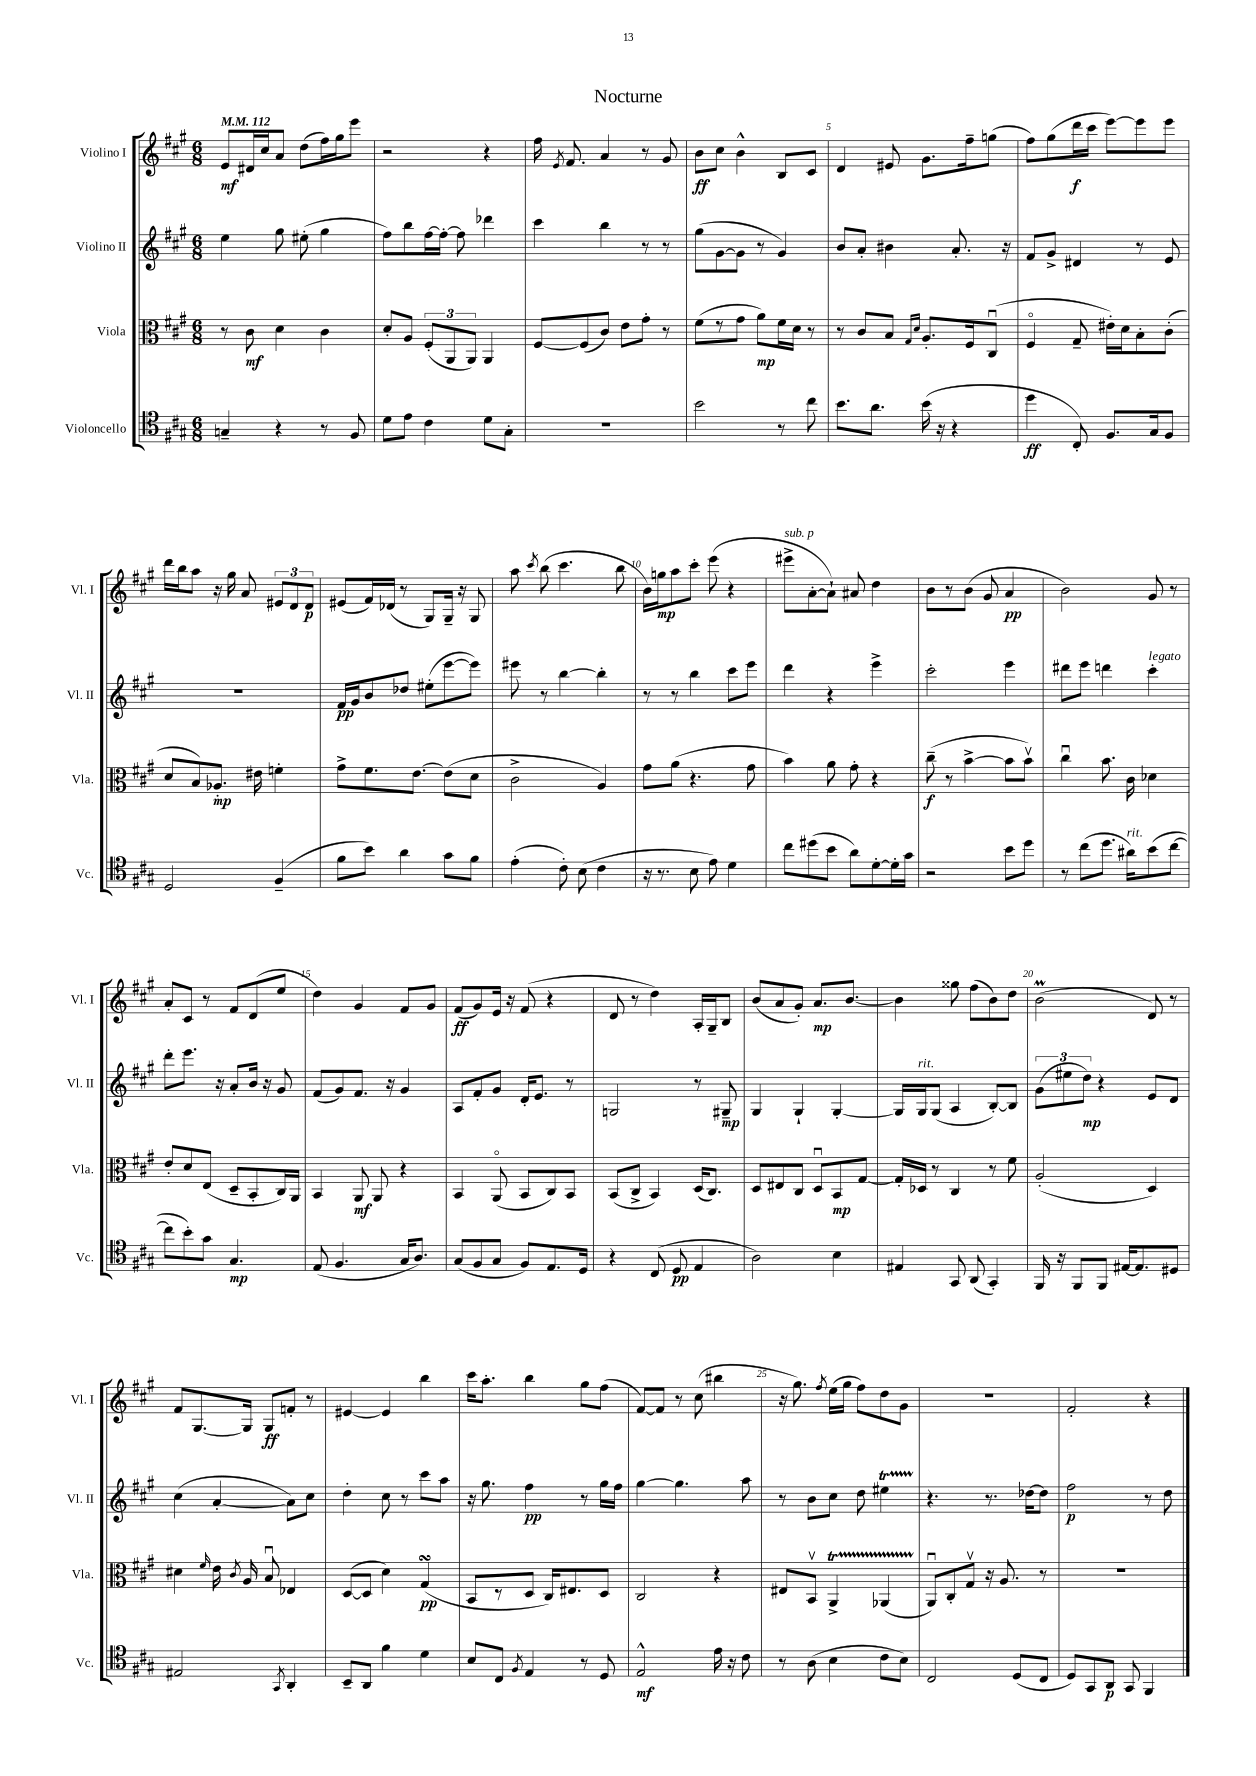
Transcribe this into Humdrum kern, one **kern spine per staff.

**kern	**dynam	**kern	**dynam	**kern	**dynam	**kern	**dynam
*part4	*part4	*part3	*part3	*part2	*part2	*part1	*part1
*staff4	*staff4	*staff3	*staff3	*staff2	*staff2	*staff1	*staff1
*I"Violoncello	*	*I"Viola	*	*I"Violino II	*	*I"Violino I	*
*I'Vc.	*	*I'Vla.	*	*I'Vl. II	*	*I'Vl. I	*
*clefC4	*	*clefC3	*	*clefG2	*	*clefG2	*
*k[f#c#g#]	*	*k[f#c#g#]	*	*k[f#c#g#]	*	*k[f#c#g#]	*
*M6/8	*	*M6/8	*	*M6/8	*	*M6/8	*
*MM112	*	*MM112	*	*MM112	*	*MM112	*
=1	=1	=1	=1	=1	=1	=1	=1
4Gn~/	.	8r	.	4ee\	.	8e/L	mf
.	.	8c#\	mf	.	.	16d#X/L	.
.	.	.	.	.	.	16cc#/J	.
4r	.	4d\	.	8gg#\	.	8a/J	.
.	.	.	.	(8ee#X'\	.	(8dd\L	.
8r	.	4c#\	.	4gg#\	.	16ff#\L)	.
.	.	.	.	.	.	16gg#\J	.
8F#/	.	.	.	.	.	8eee\J	.
=2	=2	=2	=2	=2	=2	=2	=2
8d\L	.	8d'/L	.	8ff#\L)	.	2r	.
8e\J	.	8A/J	.	8bb\	.	.	.
4c#\	.	(12F#'/L	.	[16ff#\L	.	.	.
.	.	.	.	16ff#'\JJ_	.	.	.
.	.	12AA/	.	.	.	.	.
.	.	.	.	8ff#\]	.	.	.
.	.	12AA/J)	.	.	.	.	.
8d\L	.	4AA/	.	4ddd-X\	.	4r	.
8G#'\J	.	.	.	.	.	.	.
=3	=3	=3	=3	=3	=3	=3	=3
2.r	.	[8F#/L	.	4ccc#\	.	16ff#\	.
.	.	.	.	.	.	8qe/	.
.	.	.	.	.	.	8.f#/	.
.	.	(8F#/]	.	.	.	.	.
.	.	8c#/J)	.	4bb\	.	4a/	.
.	.	8e\L	.	.	.	.	.
.	.	8g#'\J	.	8r	.	8r	.
.	.	8r	.	8r	.	8g#/	.
=4	=4	=4	=4	=4	=4	=4	=4
2b\	.	(8f#\L	.	(8gg#\L	.	8b\L	ff
.	.	8r	.	[8g#\	.	8cc#\J	.
.	.	8g#\J	.	8g#\J]	.	4b^^\	.
.	.	8a\L)	mp	8r	.	.	.
8r	.	16f#\L	.	4g#/)	.	8B/L	.
.	.	16d\JJ	.	.	.	.	.
8cc#\	.	8r	.	.	.	8c#/J	.
=5	=5	=5	=5	=5	=5	=5	=5
8.b\L	.	8r	.	8b/L	.	4d/	.
.	.	8c#/L	.	8a'/J	.	.	.
8.a\J	.	.	.	.	.	.	.
.	.	8B/J	.	4b#X\	.	8e#X/	.
.	.	16qqG#/LL	.	.	.	.	.
.	.	16qqd/JJ	.	.	.	.	.
(16b\	.	8.A'/L	.	.	.	8.g#\L	.
16r	.	.	.	.	.	.	.
4r	.	.	.	8.a'/	.	.	.
.	.	16F#/k	.	.	.	16ff#~\k	.
.	.	(8C#u/J	.	.	.	(8ggn\J	.
.	.	.	.	16r	.	.	.
=6	=6	=6	=6	=6	=6	=6	=6
4dd\	ff	4F#/	.	8f#/L	.	8ff#\L)	.
.	.	.	.	8g#^/J	.	(8gg#\	.
8C#'/)	.	8G#~/	.	4d#X/	.	16ddd\L	f
.	.	.	.	.	.	16ccc#\JJ	.
8.F#/L	.	16e#X'\LL)	.	.	.	[8eee\L)	.
.	.	16d\J	.	.	.	.	.
.	.	8B'\	.	8r	.	8eee\]	.
16G#/k	.	.	.	.	.	.	.
8F#/J	.	(8c#'\J	.	8e/	.	8eee\J	.
!!LO:LB:g=z
=7	=7	=7	=7	=7	=7	=7	=7
2D/	.	8d/L	.	2.r	.	16ddd\LL	.
.	.	.	.	.	.	16bb\J	.
.	.	8B/)	.	.	.	8aa\J	.
.	.	8.A-X'/J	mp	.	.	16r	.
.	.	.	.	.	.	16gg#\	.
.	.	.	.	.	.	8a/	.
.	.	16e#X\	.	.	.	.	.
(4F#~/	.	4fn'\	.	.	.	12e#X/L	.
.	.	.	.	.	.	12d/	.
.	.	.	.	.	.	12d/J	p
=8	=8	=8	=8	=8	=8	=8	=8
8f#\L	.	8g#^\L	.	16f#/LL	pp	(8e#X/L	.
.	.	.	.	16g#/J	.	.	.
8b\J)	.	8.f#\	.	8b/	.	16f#/L)	.
.	.	.	.	.	.	(16d-X/JJ	.
4a\	.	.	.	8dd-X/J	.	8r	.
.	.	[8.e\J	.	.	.	.	.
.	.	.	.	(8ee#X'\L	.	8G#/L)	.
8g#\L	.	(8e\L]	.	[8eee\	.	16G#~/Jk	.
.	.	.	.	.	.	16r	.
8f#\J	.	8d\J	.	8eee\J])	.	8G#/	.
=9	=9	=9	=9	=9	=9	=9	=9
(4e'\	.	2c#^\	.	8eee#X\	.	8aa\	.
.	.	.	.	.	.	8qccc#/	.
.	.	.	.	8r	.	(8bb\	.
8c#'\)	.	.	.	[4bb\	.	4.ccc#\	.
(8B\	.	.	.	.	.	.	.
4c#\	.	4A/)	.	4bb'\]	.	.	.
.	.	.	.	.	.	8bb\	.
=10	=10	=10	=10	=10	=10	=10	=10
16r	.	8g#\L	.	8r	.	16b\LL)	.
8.r	.	.	.	.	.	16ggn\J	mp
.	.	(8a\J	.	8r	.	8aa\	.
8B\	.	4.r	.	4bb\	.	8ccc#'\J	.
8e\)	.	.	.	.	.	(8eee\	.
4d\	.	.	.	8ccc#\L	.	4r	.
.	.	8g#\	.	8eee\J	.	.	.
=11	=11	=11	=11	=11	=11	=11	=11
!	!	!	!	!	!	!LO:TX:a:i:t=sub. p	!
8cc#\L	.	4b\)	.	4ddd\	.	8eee#X^\L	.
(8dd#X\	.	.	.	.	.	[8a'\	.
8b\J	.	8a\	.	4r	.	8a`\J])	.
8a\L)	.	8g#'\	.	.	.	8a#X/	.
[8d'\	.	4r	.	4eee^\	.	4dd\	.
16d'\L]	.	.	.	.	.	.	.
16g#\JJ	.	.	.	.	.	.	.
=12	=12	=12	=12	=12	=12	=12	=12
2r	.	(8cc#~\	f	2ccc#'\	.	8b\L	.
.	.	8r	.	.	.	8r	.
.	.	[4b^\	.	.	.	(8b\J	.
.	.	.	.	.	.	8g#/	.
8b\L	.	8b\L]	.	4eee\	.	4a/	pp
8dd\J	.	8bv\J)	.	.	.	.	.
=13	=13	=13	=13	=13	=13	=13	=13
8r	.	4cc#u\	.	8ddd#X\L	.	2b\)	.
(8cc#\L	.	.	.	8eee\J	.	.	.
8.dd\J	.	8.b\	.	4dddn\	.	.	.
!LO:TX:a:i:t=rit.	!	!	!	!	!	!	!
16a#X\KL)	.	16c#\	.	.	.	.	.
!	!	!	!	!LO:TX:a:i:t=legato	!	!	!
(8b\	.	4d-X\	.	4ccc#'\	.	8g#/	.
[8cc#\J	.	.	.	.	.	8r	.
!!LO:LB:g=z
=14	=14	=14	=14	=14	=14	=14	=14
8cc#\L]	.	8e'/L	.	8ddd'\L	.	8a'/L	.
8b'\)	.	8d/	.	8.eee\J	.	8c#/J	.
8g#\J	.	(8E/J	.	.	.	8r	.
.	.	.	.	16r	.	.	.
4.G#/	mp	8D~/L	.	8a'/L	.	8f#/L	.
.	.	8BB'/	.	16b/Jk	.	(8d/	.
.	.	.	.	16r	.	.	.
.	.	16C#/L)	.	8g#/	.	8ee/J	.
.	.	16AA/JJ	.	.	.	.	.
=15	=15	=15	=15	=15	=15	=15	=15
(8E/	.	4BB/	.	(8f#/L	.	4dd\)	.
4.F#/	.	.	.	8g#/)	.	.	.
.	.	8AA/	mf	8.f#/J	.	4g#/	.
.	.	8AA/	.	.	.	.	.
.	.	.	.	16r	.	.	.
16G#/KL	.	4r	.	4g#/	.	8f#/L	.
8.A/J)	.	.	.	.	.	.	.
.	.	.	.	.	.	8g#/J	.
=16	=16	=16	=16	=16	=16	=16	=16
(8G#/L	.	4BB/	.	8A/L	.	(8f#/L	ff
8F#/	.	.	.	8f#'/	.	8g#/)	.
8G#/J	.	(8AA/	.	8g#/J	.	16e/Jk	.
.	.	.	.	.	.	16r	.
8F#/L)	.	8BB/L	.	16d'/KL	.	(8f#/	.
.	.	.	.	8.e/J	.	.	.
8.E/	.	8C#/)	.	.	.	4r	.
.	.	8BB/J	.	8r	.	.	.
16D/Jk	.	.	.	.	.	.	.
=17	=17	=17	=17	=17	=17	=17	=17
4r	.	(8BB/L	.	2Gn/	.	8d/	.
.	.	8C#^/J	.	.	.	8r	.
(8C#/	.	4BB/)	.	.	.	4dd\)	.
8D/	pp	.	.	.	.	.	.
4E/	.	(16D/KL	.	8r	.	16A'/LL	.
.	.	8.C#/J)	.	.	.	16G#~/J	.
.	.	.	.	8G#X~/	mp	8B/J	.
=18	=18	=18	=18	=18	=18	=18	=18
2A\)	.	8D/L	.	4G#/	.	(8b/L	.
.	.	8E#X/	.	.	.	8a/	.
.	.	8C#/J	.	4G#`/	.	8g#'/J)	.
.	.	8Du/L	.	.	.	8.a/L	mp
4B\	.	8BB/	mp	[4G#'/	.	.	.
.	.	.	.	.	.	[8.b/J	.
.	.	[8G#/J	.	.	.	.	.
=19	=19	=19	=19	=19	=19	=19	=19
4E#X/	.	16G#'/LL]	.	16G#/LL]	.	4b\]	.
!	!	!	!	!LO:TX:a:i:t=rit.	!	!	!
.	.	16D-X/JJ	.	16G#/J	.	.	.
.	.	8r	.	(8G#/J	.	.	.
8GG#/	.	4C#/	.	4A/	.	8gg##X\	.
(8AA/	.	.	.	.	.	(8ff#\L	.
4GG#'/)	.	8r	.	[8B'/L)	.	8b\)	.
.	.	8f#\	.	8B/J]	.	8dd\J	.
=20	=20	=20	=20	=20	=20	=20	=20
16FF#/	.	(2A'/	.	(12g#\L	.	(2bM\	.
16r	.	.	.	.	.	.	.
.	.	.	.	12ee#X\	.	.	.
8FF#/L	.	.	.	.	.	.	.
.	.	.	.	12dd\J)	mp	.	.
8FF#/J	.	.	.	4r	.	.	.
[16E#X/KL	.	.	.	.	.	.	.
8.E#/]	.	.	.	.	.	.	.
.	.	4D/)	.	8e/L	.	8d/)	.
8D#X/J	.	.	.	8d/J	.	8r	.
!!LO:LB:g=z
=21	=21	=21	=21	=21	=21	=21	=21
2E#X/	.	4d#X\	.	(4cc#\	.	8f#/L	.
.	.	.	.	.	.	[8.G#/	.
.	.	16qqf#/	.	.	.	.	.
.	.	16e\	.	[4a'/	.	.	.
.	.	8qc#/	.	.	.	.	.
.	.	16A/	.	.	.	16G#/Jk]	.
.	.	8Bu/	.	.	.	8G#/L	ff
8qGG#/	.	.	.	.	.	.	.
4AA'/	.	4E-X/	.	8a\L])	.	8fn'/J	.
.	.	.	.	8cc#\J	.	8r	.
=22	=22	=22	=22	=22	=22	=22	=22
8BB~/L	.	([8D/L	.	4dd'\	.	[4e#X/	.
8AA/J	.	8D/J]	.	.	.	.	.
4f#\	.	4d\)	.	8cc#\	.	4e#/]	.
.	.	.	.	8r	.	.	.
4d\	.	(4G#sSsS/	pp	8ccc#\L	.	4bb\	.
.	.	.	.	8aa\J	.	.	.
=23	=23	=23	=23	=23	=23	=23	=23
8B/L	.	8BB/L	.	16r	.	16ccc#\KL	.
.	.	.	.	8.gg#\	.	8.aa'\J	.
8C#/J	.	8r	.	.	.	.	.
8qF#/	.	.	.	.	.	.	.
4E/	.	8D/J	.	4ff#\	pp	4bb\	.
.	.	16C#/KL)	.	.	.	.	.
.	.	8.E#X/	.	.	.	.	.
8r	.	.	.	8r	.	8gg#\L	.
8D/	.	8D/J	.	16gg#\LL	.	(8ff#\J	.
.	.	.	.	16ff#\JJ	.	.	.
=24	=24	=24	=24	=24	=24	=24	=24
2E^^/	mf	2C#/	.	[4gg#\	.	[8f#/L)	.
.	.	.	.	.	.	8f#/J]	.
.	.	.	.	4.gg#\]	.	8r	.
.	.	.	.	.	.	(8cc#\	.
16e\	.	4r	.	.	.	4bb#X\	.
16r	.	.	.	.	.	.	.
8c#\	.	.	.	8aa\	.	.	.
=25	=25	=25	=25	=25	=25	=25	=25
8r	.	8E#X/L	.	8r	.	16r	.
.	.	.	.	.	.	8.gg#\)	.
(8A\	.	8BBv/J	.	8b\L	.	.	.
.	.	.	.	.	.	8qff#/	.
4B\	.	4AAT^/	.	8cc#\J	.	(16ee\LL	.
.	.	.	.	.	.	16gg#\JJ	.
.	.	.	.	8dd\	.	8ff#\L)	.
8c#\L	.	(4AA-XTTT/	.	4ee#Xt\	.	8dd\	.
8B\J)	.	.	.	.	.	8g#\J	.
=26	=26	=26	=26	=26	=26	=26	=26
2C#/	.	8AAu/L)	.	4.r	.	2.r	.
.	.	8C#'/	.	.	.	.	.
.	.	8G#v/J	.	.	.	.	.
.	.	16r	.	8.r	.	.	.
.	.	8.A/	.	.	.	.	.
(8D/L	.	.	.	.	.	.	.
.	.	.	.	[16dd-X\KL	.	.	.
8C#/J	.	8r	.	8dd-\J]	.	.	.
=27	=27	=27	=27	=27	=27	=27	=27
8D/L)	.	2.r	.	2ff#\	p	2f#'/	.
8GG#/	.	.	.	.	.	.	.
8AA/J	p	.	.	.	.	.	.
8GG#/	.	.	.	.	.	.	.
4FF#/	.	.	.	8r	.	4r	.
.	.	.	.	8dd\	.	.	.
==	==	==	==	==	==	==	==
*-	*-	*-	*-	*-	*-	*-	*-
